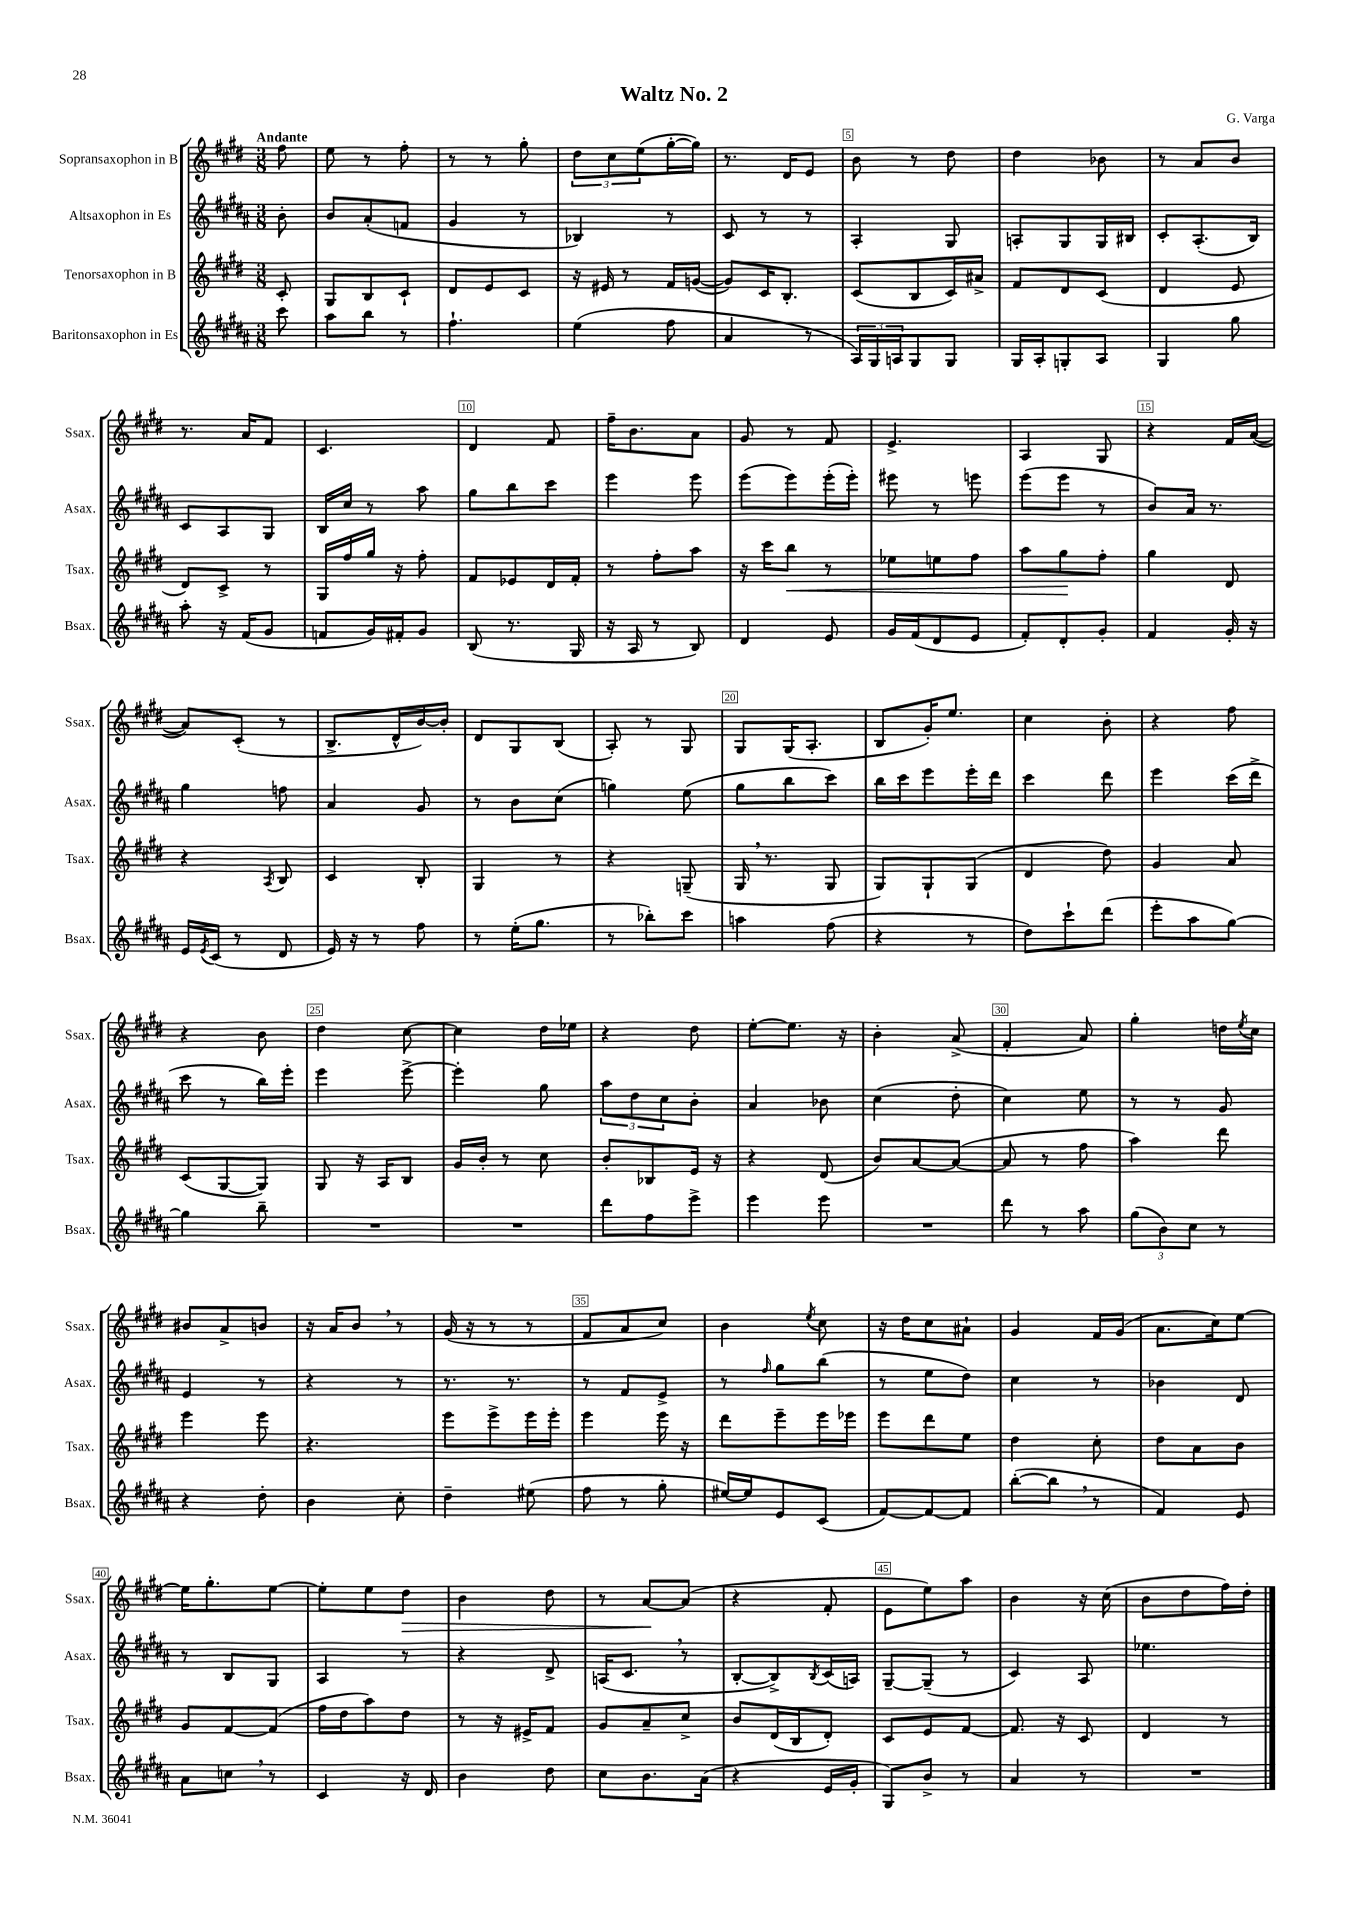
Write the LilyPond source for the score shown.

\header { title = "Waltz No. 2" composer = "G. Varga" }
<<
\new StaffGroup <<
\new Staff = "s0" \with { instrumentName = "Sopransaxophon in B" shortInstrumentName = "Ssax." } {
    \clef treble \key e \major \numericTimeSignature \time 3/8 \partial 8 \tempo "Andante"
    fis''8 |
    e''8 r8 fis''8-. |
    r8 r8 gis''8-. |
    \tuplet 3/2 { dis''8 cis''8 e''8( } gis''16~-. gis''16) |
    r8. dis'16 e'8 |
    b'8 r8 dis''8 |
    dis''4 bes'8 |
    r8 a'8 b'8 |
    r8. a'16 fis'8 |
    cis'4. |
    dis'4 fis'8 |
    fis''16-- b'8. a'8 |
    gis'8 r8 fis'8 |
    e'4.-> |
    a4 gis8 |
    r4 fis'16 a'16~( |
    a'8) cis'8-.( r8 |
    b8.-> dis'16-^ b'16~) b'16-. |
    dis'8 gis8 b8( |
    a8-.) r8 gis8 |
    gis8 gis16( a8.-. |
    b8 gis'16-.) e''8. |
    cis''4 b'8-. |
    r4 fis''8 |
    r4 b'8 |
    dis''4 cis''8~ |
    cis''4 dis''16 ees''16 |
    r4 dis''8 |
    e''8~-. e''8. r16 |
    b'4-. a'8->( |
    fis'4-. a'8) |
    gis''4-. d''16 \acciaccatura { e''8 } cis''16 |
    bis'8 a'8-> b'8 |
    r16 a'16 b'8 \breathe r8 |
    gis'16( r16 r8 r8 |
    fis'8 a'8 cis''8) |
    b'4 \acciaccatura { e''8 } cis''8 |
    r16 dis''16 cis''8 ais'8-! |
    gis'4 fis'16 gis'16( |
    a'8. cis''16) e''8~ |
    e''16 gis''8.-. e''8~ |
    e''8-. e''8 dis''8\> |
    b'4 dis''8 |
    r8 a'8~\! a'8( |
    r4 fis'8-. |
    e'8 e''8) a''8 |
    b'4 r16 cis''16( |
    b'8 dis''8 fis''16) dis''16-. \bar "|." |
}
\new Staff = "s1" \with { instrumentName = "Altsaxophon in Es" shortInstrumentName = "Asax." } {
    \clef treble \key b \major \numericTimeSignature \time 3/8 \partial 8
    b'8-. |
    b'8 ais'8-.( f'8 |
    gis'4 r8 |
    bes4) r8 |
    cis'8 r8 r8 |
    ais4-. gis8 |
    a8-. gis8 gis16 bis16 |
    cis'8-. ais8.-.( b16) |
    cis'8 ais8 gis8 |
    b16 cis''16 r8 ais''8 |
    gis''8 b''8 cis'''8 |
    e'''4 e'''8 |
    e'''8( e'''8) e'''16-.( e'''16-.) |
    eis'''8 r8 e'''8 |
    e'''8( e'''8 r8 |
    b'8) ais'16 r8. |
    gis''4 f''8 |
    ais'4 gis'8 |
    r8 b'8 cis''8( |
    g''4) e''8( |
    gis''8 b''8 cis'''8) |
    b''16 cis'''16 e'''8 e'''16-. dis'''16 |
    cis'''4 dis'''8 |
    e'''4 cis'''16( dis'''16-> |
    cis'''8 r8 b''16) e'''16-. |
    e'''4 e'''8~-> |
    e'''4-. gis''8 |
    \tuplet 3/2 { ais''8 dis''8 cis''8 } b'8-. |
    ais'4 bes'8 |
    cis''4( dis''8-. |
    cis''4) e''8 |
    r8 r8 gis'8 |
    e'4 r8 |
    r4 r8 |
    r8. r8. |
    r8 fis'8 e'8-> |
    r8 \grace { fis''16 } gis''8 b''8( |
    r8 e''8 dis''8) |
    cis''4 r8 |
    bes'4 dis'8 |
    r8 b8 gis8 |
    ais4 r8 |
    r4 dis'8-> |
    a16( cis'8. \breathe r8 |
    b8~-. b8->) \acciaccatura { b8 } cis'16( a16) |
    gis8~-- gis8--( r8 |
    cis'4) ais8 |
    ees''4. \bar "|." |
}
\new Staff = "s2" \with { instrumentName = "Tenorsaxophon in B" shortInstrumentName = "Tsax." } {
    \clef treble \key e \major \numericTimeSignature \time 3/8 \partial 8
    cis'8-. |
    gis8 b8 cis'8-! |
    dis'8 e'8 cis'8 |
    r16 eis'16 r8 fis'16 g'16~( |
    g'8) cis'16 b8.-. |
    cis'8( b8 cis'16) ais'16-> |
    fis'8 dis'8 cis'8( |
    dis'4 e'8 |
    dis'8) cis'8-> r8 |
    gis16 fis''16 gis''16 r16 fis''8-. |
    fis'8 ees'8 dis'16 fis'16-. |
    r8 fis''8-. a''8 |
    r16 cis'''16 b''8\< r8 |
    ees''8 e''8 fis''8 |
    a''8 gis''8\! fis''8-. |
    gis''4 dis'8 |
    r4 \acciaccatura { a8 } b8 |
    cis'4 b8-. |
    gis4 r8 |
    r4 g8--( |
    gis16 \breathe r8. gis8 |
    gis8) gis8-! gis8( |
    dis'4 dis''8) |
    gis'4 a'8 |
    cis'8( gis8~ gis8) |
    gis8 r16 a16 b8 |
    gis'16 b'16-. r8 cis''8 |
    b'8-. bes8 e'16 r16 |
    r4 dis'8( |
    b'8) a'8~ a'8~( |
    a'8 r8 fis''8 |
    a''4) dis'''8 |
    e'''4 e'''8 |
    r4. |
    e'''8 e'''8-> e'''16 e'''16-. |
    e'''4 e'''16 r16 |
    dis'''8 e'''8-- e'''16 ees'''16 |
    e'''8 dis'''8 e''8 |
    dis''4 cis''8-. |
    dis''8 a'8 b'8 |
    gis'8 fis'8~ fis'8( |
    fis''16 dis''16 a''8) dis''8 |
    r8 r16 eis'16-> fis'8 |
    gis'8 a'8-- cis''8-> |
    b'8 dis'16( b16 dis'8-.) |
    cis'8 e'8 fis'8~ |
    fis'8. r16 cis'8 |
    dis'4 r8 \bar "|." |
}
\new Staff = "s3" \with { instrumentName = "Baritonsaxophon in Es" shortInstrumentName = "Bsax." } {
    \clef treble \key b \major \numericTimeSignature \time 3/8 \partial 8
    cis'''8 |
    ais''8 b''8 r8 |
    fis''4.-! |
    e''4( fis''8 |
    ais'4 r8 |
    \tuplet 3/2 { ais16) gis16 a16 } gis8 gis8 |
    gis16 ais16-. g8-. ais8 |
    gis4 gis''8 |
    ais''8-. r16 fis'16( gis'8 |
    f'8 gis'16) fis'16-. gis'8 |
    b8( r8. gis16 |
    r16 ais16 r8 b8) |
    dis'4 e'8 |
    gis'16 fis'16( dis'8 e'8 |
    fis'8-.) dis'8-. gis'8-. |
    fis'4 gis'16-. r16 |
    e'16 \acciaccatura { e'8 } cis'16( r8 dis'8 |
    e'16) r16 r8 fis''8 |
    r8 e''16-.( gis''8. |
    r8 bes''8-.) cis'''8 |
    a''4 fis''8( |
    r4 r8 |
    dis''8) cis'''8-! dis'''8( |
    e'''8-. ais''8 gis''8~) |
    gis''4 b''8-- |
    R4. |
    R4. |
    dis'''8 fis''8 e'''8-> |
    e'''4 e'''8 |
    R4. |
    dis'''8 r8 ais''8 |
    \tuplet 3/2 { gis''8( b'8) cis''8 } r8 |
    r4 dis''8-. |
    b'4 cis''8-. |
    dis''4-- eis''8( |
    fis''8 r8 gis''8-. |
    eis''16~) eis''16 e'8 cis'8( |
    fis'8~) fis'8~ fis'8 |
    b''8~-.( b''8 \breathe r8 |
    fis'4) e'8 |
    ais'8 c''8 \breathe r8 |
    cis'4 r16 dis'16 |
    b'4 dis''8 |
    cis''8 b'8. ais'16( |
    r4 e'16 gis'16-. |
    gis8) b'8-> r8 |
    ais'4 r8 |
    R4. \bar "|." |
}
>>
>>
\layout { \context { \Score \override BarNumber.break-visibility = ##(#f #t #t) barNumberVisibility = #(every-nth-bar-number-visible 5) \override BarNumber.stencil = #(make-stencil-boxer 0.1 0.3 ly:text-interface::print) } }
